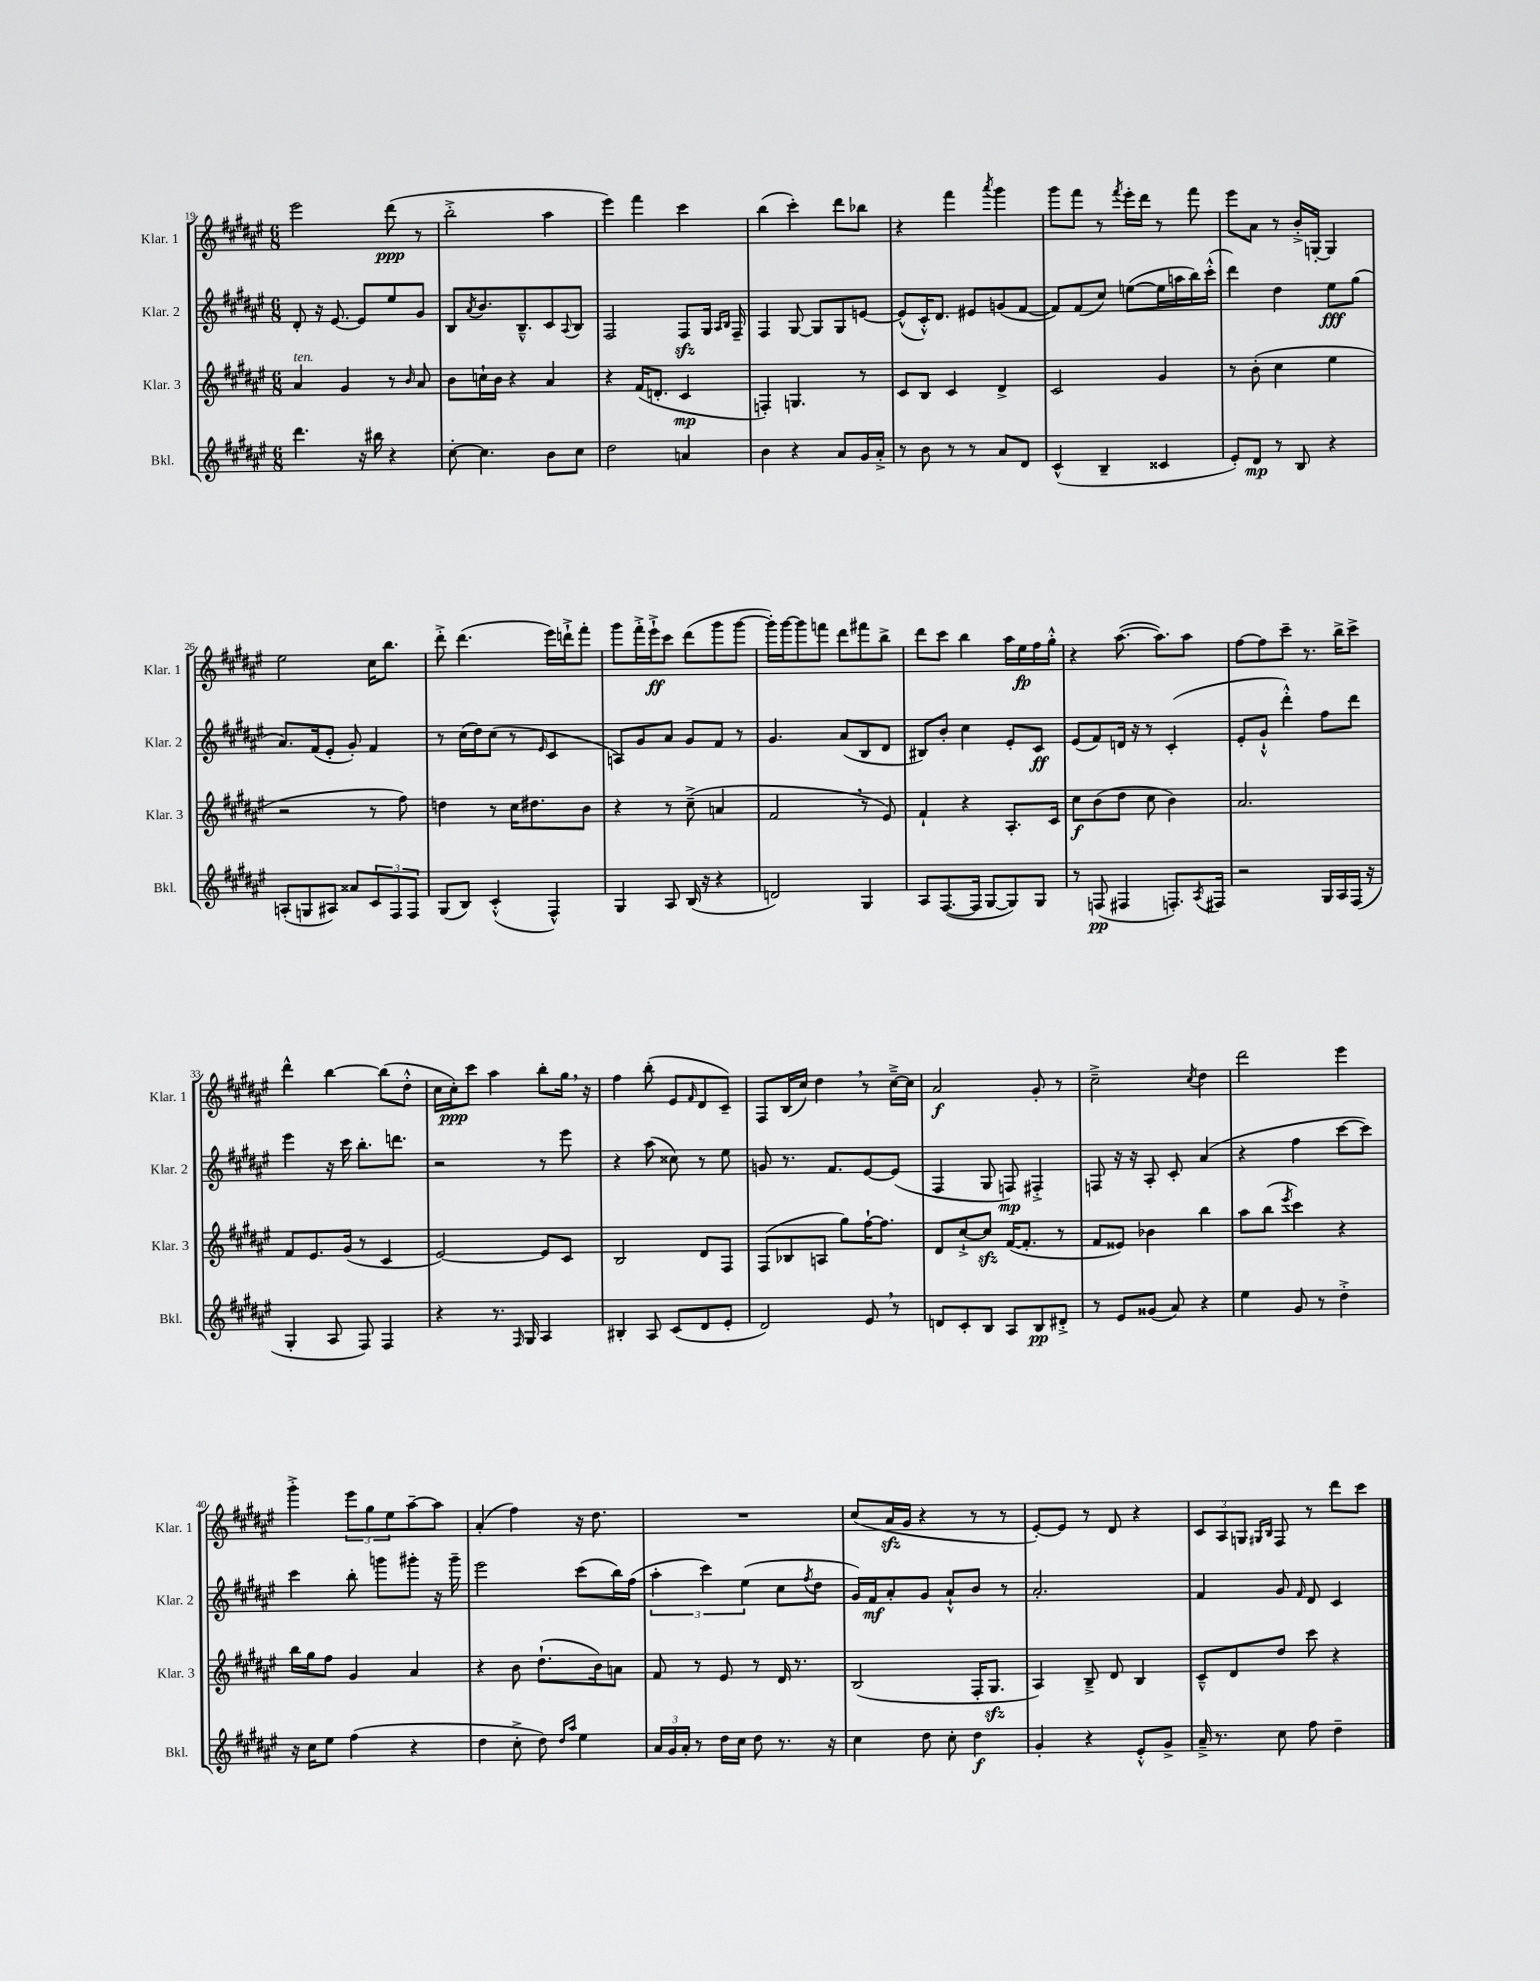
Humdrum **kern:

**kern	**kern	**kern	**kern
*staff4	*staff3	*staff2	*staff1
*clefG2	*clefG2	*clefG2	*clefG2
*k[f#c#g#d#a#e#]	*k[f#c#g#d#a#e#]	*k[f#c#g#d#a#e#]	*k[f#c#g#d#a#e#]
*M6/8	*M6/8	*M6/8	*M6/8
4.ddd#\	4a#/	8d#'/	2eee#\
.	.	16r	.
.	.	[8.e#/	.
.	4g#/	.	.
16r	.	8e#/]L	.
16bb#\	.	.	.
4r	8r	8ee#/	(8ddd#\
.	16qqb/	.	.
.	8a#/	8g#/J	8r
=	=	=	=
[8cc#'\	8b\L	8B/L	2bb'^\
.	.	8qa#/	.
4.cc#\]	16cc`\L	8.b/	.
.	16b\JJ	.	.
.	4r	.	.
.	.	8.B~^^/	.
8b\L	4a#/	8c#/	4aa#\
.	.	8qqA#/	.
8cc#\J	.	8B/J	.
=	=	=	=
2dd#\	4r	2F#/	4eee#\)
.	(16f#/LK	.	4fff#\
.	8.d'/J	.	.
4a/	4c#/	8F#/L	4ccc#\
.	.	16G#/Jk	.
.	.	16qqA#/LL	.
.	.	16qqB/JJ	.
.	.	16F#~/	.
=	=	=	=
4b\	4F'/)	4F#/	(4bb\
4r	4.G/	[8G#/	4ccc#'\)
.	.	8G#/]L	.
8a#/L	.	8G#/	8ddd#\L
16g#/L	8r	[8e/J	8bb-\J
16a#'^/JJ	.	.	.
=	=	=	=
8r	8c#/L	(8e^^/]L	4r
8b\	8B/J	16c#'^^/K)	.
.	.	8.d#/J	.
8r	4c#/	.	4fff#\
8r	.	8e#/L	.
.	.	.	8qaaa#/
8a#/L	4d#^/	(8g/	4ggg#\
8d#/J	.	[8f#/J	.
=	=	=	=
(4c#^^/	2c#/	8f#/]L)	8ggg#\L
.	.	(8f#/	8fff#\J
4B~/	.	8cc#/J)	8r
.	.	.	8qfff#/
.	.	([8ee\L	16eee#'\LL
.	.	.	16ddd#\JJ
4c##/	4g#/	16ee\]L	8r
.	.	16aa\	.
.	.	16bb\)	8fff#\
.	.	(16ccc#'^^\JJ	.
=	=	=	=
8e#'/L)	8r	4ddd#\)	8eee#\L
8d#/J	(8b'\	.	8a#\J
8r	4cc#\	4dd#\	8r
8B/	.	.	16b'^/LL
.	.	.	[16G'/JJ
4r	4ee#\	8ee#\L	4G/]
.	.	(8gg#\J	.
=	=	=	=
(8A'/L	2r	8.a#/L)	2ee#\
8G/	.	.	.
.	.	(16f#/k	.
8A#/J)	.	8e#'/J	.
8a##/L	.	8g#'/)	.
12c#/	8r	4f#/	16cc#\LK
.	.	.	8.bb\J
12F#/	.	.	.
.	8ff#\)	.	.
12F#/J	.	.	.
=	=	=	=
(8G#/L	4dd\	8r	8ddd#'^\
8B/J)	.	(16cc#\LL	(4.ddd#\
.	.	16dd#\J)	.
(4c#'^^/	8r	(8cc#\J	.
.	16cc#\LK	8r	.
.	8.dd#\	.	.
.	.	16qqe#/	.
4F#^^/)	.	4c#/	16eee#\LL)
.	.	.	16ddd`^\J
.	8b\J	.	8fff#'\J
=	=	=	=
4G#/	4r	8A/L)	8ggg#\L
.	.	8g#/	16fff#'^\L
.	.	.	16eee#`^\J
8A#/	8r	8a#/J	8ccc#\J
(16B/	(8cc#~^\	8g#/L	(8ddd#\L
16r	.	.	.
4r	4a/	8f#/J	8ggg#\
.	.	8r	[8ggg#\J
=	=	=	=
2d/)	2f#/	4.g#/	16ggg#'\]LL)
.	.	.	[16ggg#\J
.	.	.	8ggg#\]
.	.	.	8fff\J
.	.	(8a#/L	8ddd#\L
4G#/	8r	8B/	8fff#\
.	8e#/)	8d#/J	8bb^\J
=	=	=	=
8A#/L	4f#`/	8B#/L)	8ddd#\L
([8.F#/	.	8b'/J	8ccc#\J
.	4r	4cc#\	4bb\
16F#/]Jk	.	.	.
[8G#/L	.	.	.
8G#/])	8.A#'/L	8e#'/L	16aa#\LL
.	.	.	16ee#\
8G#/J	.	8c#/J	16ff#\
.	16c#/Jk	.	16gg#'^^\JJ
=	=	=	=
8r	8cc#\L	(8e#/L	4r
(8F/	(8b\	8f#/)	.
4F#/	8dd#\J	16d/Jk	([8.aa#\
.	.	16r	.
.	8cc#\	8r	.
.	.	.	8.aa#\]L)
8.F'/L)	4b\)	(4c#'/	.
.	.	.	8aa#\J
8qA#/	.	.	.
16F#/Jk	.	.	.
=	=	=	=
2r	2.a#/	8e#'/L	[8ff#\L
.	.	8g#`^^/J	8ff#\]
.	.	4ddd#'^^\)	8ccc#~\J
.	.	.	8.r
16G#/LL	.	8ff#\L	.
16A#/	.	.	16bb^\LK
(16F#/JJ	.	8ddd#\J	8ccc#^\J
16r	.	.	.
=	=	=	=
4G#'/	8f#/L	4eee#\	4ddd#^^\
.	8.e#/	.	.
8A#/	.	16r	[4bb\
.	(16g#/Jk	16ccc#\	.
8F#/)	8r	8.bb'\L	.
4F#/	4c#/	.	(8bb\]L
.	.	8.ddd\J	.
.	.	.	8dd#'^^\J
=	=	=	=
4r	[2e#/)	2r	16cc#\LL
.	.	.	16cc#'\J)
.	.	.	8ccc#\J
8.r	.	.	4aa#\
16qqF#/	.	.	.
16G#/	.	.	.
4A#/	8e#/]L	8r	8bb'\L
.	8c#/J	8eee#\	16gg#\Jk
.	.	.	16r
=	=	=	=
4B#'/	2B/	4r	4ff#\
8A#/	.	(8aa#\	(8bb'\
(8c#/L	.	8cc##\)	8e#/L
.	.	.	16qqf#/
8d#/	8d#/L	8r	8d#/
8e#'/J	8F#/J	8ee#\	8c#~/J)
=	=	=	=
2d#/)	(8F#/L	8g/	8F#/L
.	8B-/	8.r	(16B/L
.	.	.	16cc#/JJ)
.	8A/J	.	4dd#\
.	.	8.f#/L	.
.	8gg#\L)	.	.
8e#/	[16ff#`\K	[8e#/	8r
.	8.ff#\]J	.	.
8r	.	(8e#/]J	[16cc#~^\LL
.	.	.	16cc#\]JJ
=	=	=	=
8d/L	8d#/L	4F#/	2a#/
8c#'/	[8cc#`^/	.	.
8B/J	8cc#/]J	8G#/	.
8A#/L	([16f#/LK	8F/)	.
.	8.f#'/]J	.	.
8B/	.	4F#'^/	8g#'/
8d#'^/J	8r	.	8r
=	=	=	=
8r	8f#/L	8F/	2cc#~^\
8e#/L	8e##/J)	16r	.
.	.	16r	.
(8g##/J	4b-\	8A#'/	.
8a#/)	.	8c#'/	.
.	.	.	8qcc#/
4r	4bb\	(4a#/	4dd#\
=	=	=	=
4ee#\	8aa#\L	4r	2ddd#\
.	(8bb\J	.	.
.	8qeee#/	.	.
8g#/	4ccc#\)	4ff#\	.
8r	.	.	.
4dd#'^\	4r	[8ccc#\L	4eee#\
.	.	8ccc#\]J)	.
=	=	=	=
16r	16bb\LL	4ccc#\	4ggg#'^\
16cc#\LK	16gg#\J	.	.
8ee#\J	8ff#\J	.	.
(4ff#\	4g#/	8bb'\	12eee#\L
.	.	.	12gg#\
.	.	8ggg\L	.
.	.	.	12ee#\
4r	4a#/	8ggg#'\J	[8aa#~\
.	.	16r	8aa#\]J
.	.	16ggg#~\	.
=	=	=	=
4dd#\	4r	2eee#\	(4a#'/
8cc#'^\	8b\	.	4ff#\)
8dd#\)	(8.dd#`\L	.	.
16qqdd#/LL	.	.	.
16qqaa#/JJ	.	.	.
4ee#\	.	(8ccc#\L	16r
.	16b\k)	.	8.dd#\
.	8a\J	16bb\L)	.
.	.	(16ff#\JJ	.
=	=	=	=
24a#/LL	8f#/	6aa#'\	2.r
24g#/	.	.	.
24a#'/JJ	.	.	.
8r	8r	.	.
.	.	6ccc#\)	.
16dd#\LL	8e#/	.	.
16cc#\JJ	.	.	.
.	.	(6ee#\	.
8dd#\	8r	.	.
8.r	16d#/	8cc#\L	.
.	8.r	.	.
.	.	8qff#/	.
.	.	8dd#\J	.
16r	.	.	.
=	=	=	=
4cc#\	(2B/	16g#/LL)	(8cc#/L
.	.	16f#/J	.
.	.	8a#'/	16a#/L
.	.	.	16g#/JJ
8dd#\	.	8g#/J	4r
8cc#'\	.	8a#`^^/L	.
4dd#\	16F#'/LK	8b/J	8r
.	8.G#/J	.	.
.	.	8r	8r
=	=	=	=
4g#'/	4A#/)	2.a#'/	[8e#'/L)
.	.	.	8e#/]J
4r	8B~^/	.	8r
.	8d#/	.	8d#/
8e#'^^/L	4B/	.	4r
8g#^/J	.	.	.
=	=	=	=
16a#~^/	8c#~^^/L	4f#/	12c#/L
8.r	.	.	.
.	.	.	12A#/
.	8d#/	.	.
.	.	.	12G/J
.	.	.	16qqG#/LL
.	.	.	16qqB/JJ
8cc#\	8dd#/J	8g#/	8F#/
.	.	16qqf#/	.
8ff#\	8ccc#\	8d#/	8r
4dd#~\	4r	4c#/	8ddd#\L
.	.	.	8ccc#\J
==	==	==	==
*-	*-	*-	*-
